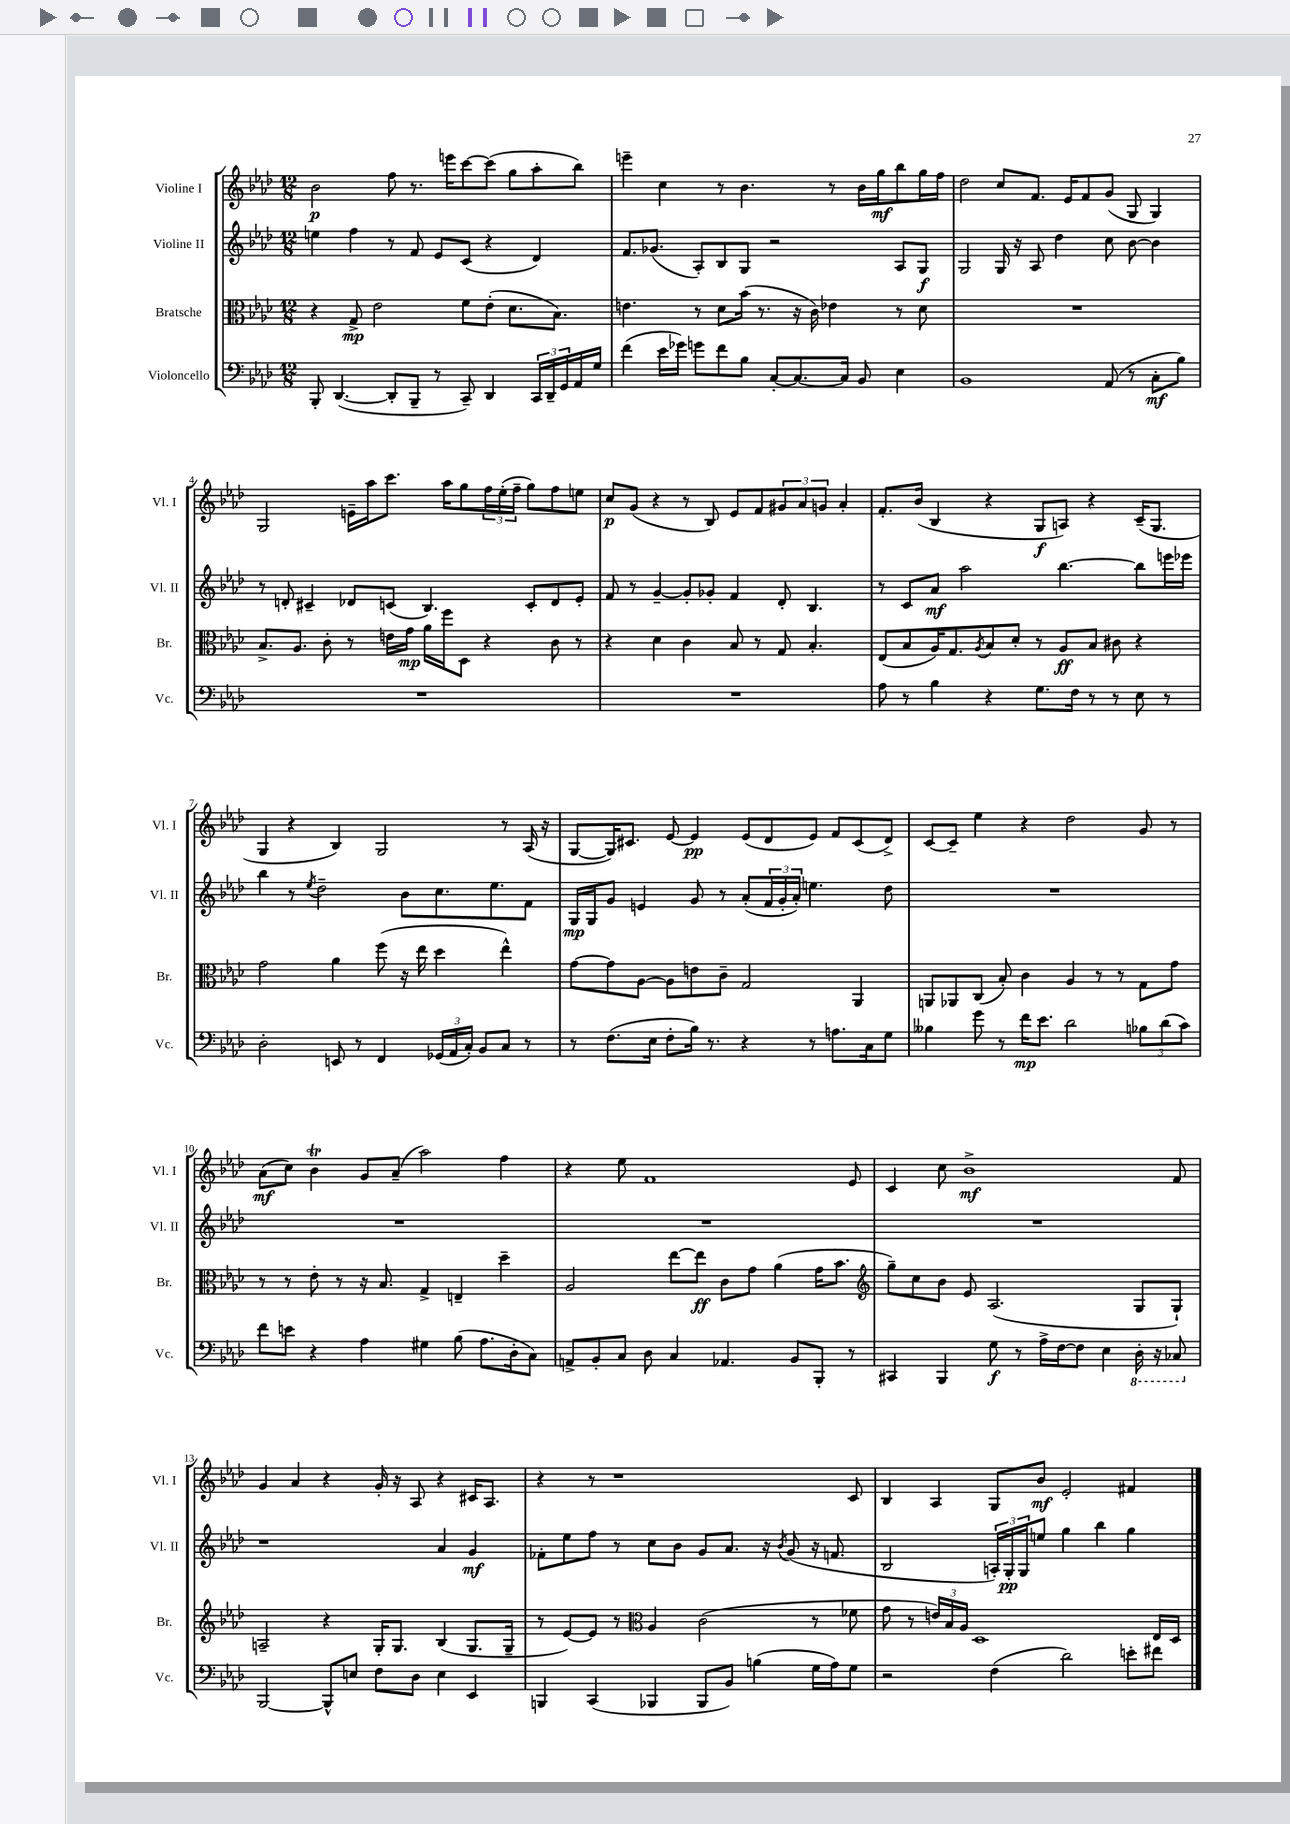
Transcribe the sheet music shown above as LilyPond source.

<<
\new StaffGroup <<
\new Staff = "s0" \with { instrumentName = "Violine I" shortInstrumentName = "Vl. I" } {
    \clef treble \key aes \major \numericTimeSignature \time 12/8
    bes'2\p f''8 r8. e'''16 c'''8~ c'''8( g''8 aes''8-. bes''8) |
    e'''4-- c''4 r8 bes'4. r8 bes'16 g''16\mf bes''8 g''16 f''16 |
    des''2 c''8 f'8. ees'16 f'8 g'8( g8 g4) |
    g2 e'16-- aes''16 c'''8. aes''16 g''8 \tuplet 3/2 { f''16 ees''16-.( f''16-- } g''8) f''8 e''8 |
    c''8\p g'8( r4 r8 bes8) ees'8 f'8 \tuplet 3/2 { gis'8 aes'8 g'8 } aes'4-. |
    f'8.-. bes'16( bes4 r4 g8\f a8) r4 c'16--( g8. |
    g4 r4 bes4) g2 r8 aes16( r16 |
    g8~ g16) cis'8. ees'8~ ees'4\pp ees'8( des'8 ees'8) f'8 cis'8( des'8->) |
    c'8~ c'8-- ees''4 r4 des''2 g'8 r8 |
    aes'8\mf( c''8) bes'4\trill g'8 aes'8--( aes''2) f''4 |
    r4 ees''8 f'1 ees'8 |
    c'4 c''8 bes'1->\mf f'8 |
    g'4 aes'4 r4 g'16-. r16 aes8 r4 cis'16 aes8. |
    r4 r8 r1 c'8 |
    bes4 aes4 g8 bes'8\mf ees'2-. fis'4 \bar "|." |
}
\new Staff = "s1" \with { instrumentName = "Violine II" shortInstrumentName = "Vl. II" } {
    \clef treble \key aes \major \numericTimeSignature \time 12/8
    e''4 f''4 r8 f'8 ees'8 c'8( r4 des'4) |
    f'8. ges'8.( aes8-.) bes8 g8 r2 aes8 g8\f |
    g2 g16 r16 aes8 des''4 c''8 bes'8~ bes'4 |
    r8 d'8-. cis'4-- des'8 c'8( bes4.) c'8-. des'8 ees'8-. |
    f'8 r8 g'4~-- g'8-. ges'8-. f'4 des'8-. bes4. |
    r8 c'8 aes'8\mf aes''2 bes''4.~ bes''8 e'''16 ees'''16 |
    bes''4 r8 \acciaccatura { ees''8 } des''2-- bes'8 c''8. ees''8. f'8 |
    g16\mp g16 g'8 e'4 g'8 r8 aes'8-.( \tuplet 3/2 { f'16 g'16-. aes'16-.) } e''4. des''8 |
    R1. |
    R1. |
    R1. |
    R1. |
    r1 aes'4 g'4\mf |
    fes'8-. ees''8 f''8 r8 c''8 bes'8 g'8 aes'8. r16 \acciaccatura { bes'8 } g'8( r16 f'8. |
    bes2 \tuplet 3/2 { a16-.) g16-.\pp g16 } e''8 g''4 bes''4 g''4 \bar "|." |
}
\new Staff = "s2" \with { instrumentName = "Bratsche" shortInstrumentName = "Br." } {
    \clef alto \key aes \major \numericTimeSignature \time 12/8
    r4 g8->\mp ees'2 f'8 ees'8-.( des'8. bes8.) |
    e'4. r8 des'8 bes'16( r8. r16 c'16) ees'4 r8 des'8 |
    R1. |
    bes8.-> aes8. c'8-. r8 e'16 g'16\mp aes'16 f''16 des8 r4 c'8 r8 |
    r4 des'4 c'4 bes8 r8 g8 bes4.-. |
    ees8( bes8 aes16) g8. \acciaccatura { aes8 } bes8 des'8-. r8 aes8\ff bes8 cis'8 r4 |
    g'2 aes'4 f''8( r16 ees''16 des''4 ees''4-^) |
    g'8~ g'8 aes8~ aes8 e'8 c'8-- g2 aes,4 |
    a,8 aes,8 c8( bes8-.) c'4 aes4 r8 r8 g8 g'8 |
    r8 r8 ees'8-. r8 r16 bes8. g4-> e4-- des''4-- |
    aes2 ees''8~ ees''8\ff c'8 g'8 aes'4( g'16 bes'8. |
    \clef treble g''8--) c''8 bes'8 ees'8 aes2.( g8 g8-!) |
    a2-- r4 g16-. g8. bes4( g8. g16-- |
    r8 ees'8~) ees'8 r8 \clef alto aes4 c'2( r8 fes'8 |
    g'8 r8 \tuplet 3/2 { e'16) bes16 aes16 } des1 ees16 des16 \bar "|." |
}
\new Staff = "s3" \with { instrumentName = "Violoncello" shortInstrumentName = "Vc." } {
    \clef bass \key aes \major \numericTimeSignature \time 12/8
    bes,,8-. des,4.~( des,8-. bes,,8-- r8 c,8--) des,4 \tuplet 3/2 { c,16 des,16-- g,16 } aes,16 g16 |
    f'4( ees'16 ges'16) g'8 f'8 bes8 c8~-. c8.~ c16 bes,8 ees4 |
    bes,1 aes,8( r8 c8-.\mf bes8) |
    R1. |
    R1. |
    aes8 r8 bes4 r4 g8. f16 r8 r8 ees8 r8 |
    des2-. e,8 r8 f,4 \tuplet 3/2 { ges,16( aes,16 c16-.) } bes,8 c8 r8 |
    r8 f8.( ees16 f8-. bes16) r8. r4 r8 a8. c16 g8 |
    beses4 g'8 r8 f'16\mp ees'8. des'2 \tuplet 3/2 { bes8 des'8( c'8) } |
    f'8 e'8 r4 aes4 gis4 bes8( aes8. des16-. c8) |
    a,8-> bes,8-. c8 des8 c4 aes,4. bes,8 bes,,8-. r8 |
    cis,4 bes,,4 g8\f r8 aes16-> f16~ f8 ees4 \ottava #-1 des,16-. r16 ces,8 \ottava #0 |
    bes,,2~ bes,,8-^ e8 f8 des8 e4 ees,4 |
    b,,4 c,4( bes,,4 bes,,8 bes,8) b4( g16 aes16) g8 |
    r2 f4( des'2) e'8-. fis'8 \bar "|." |
}
>>
>>
